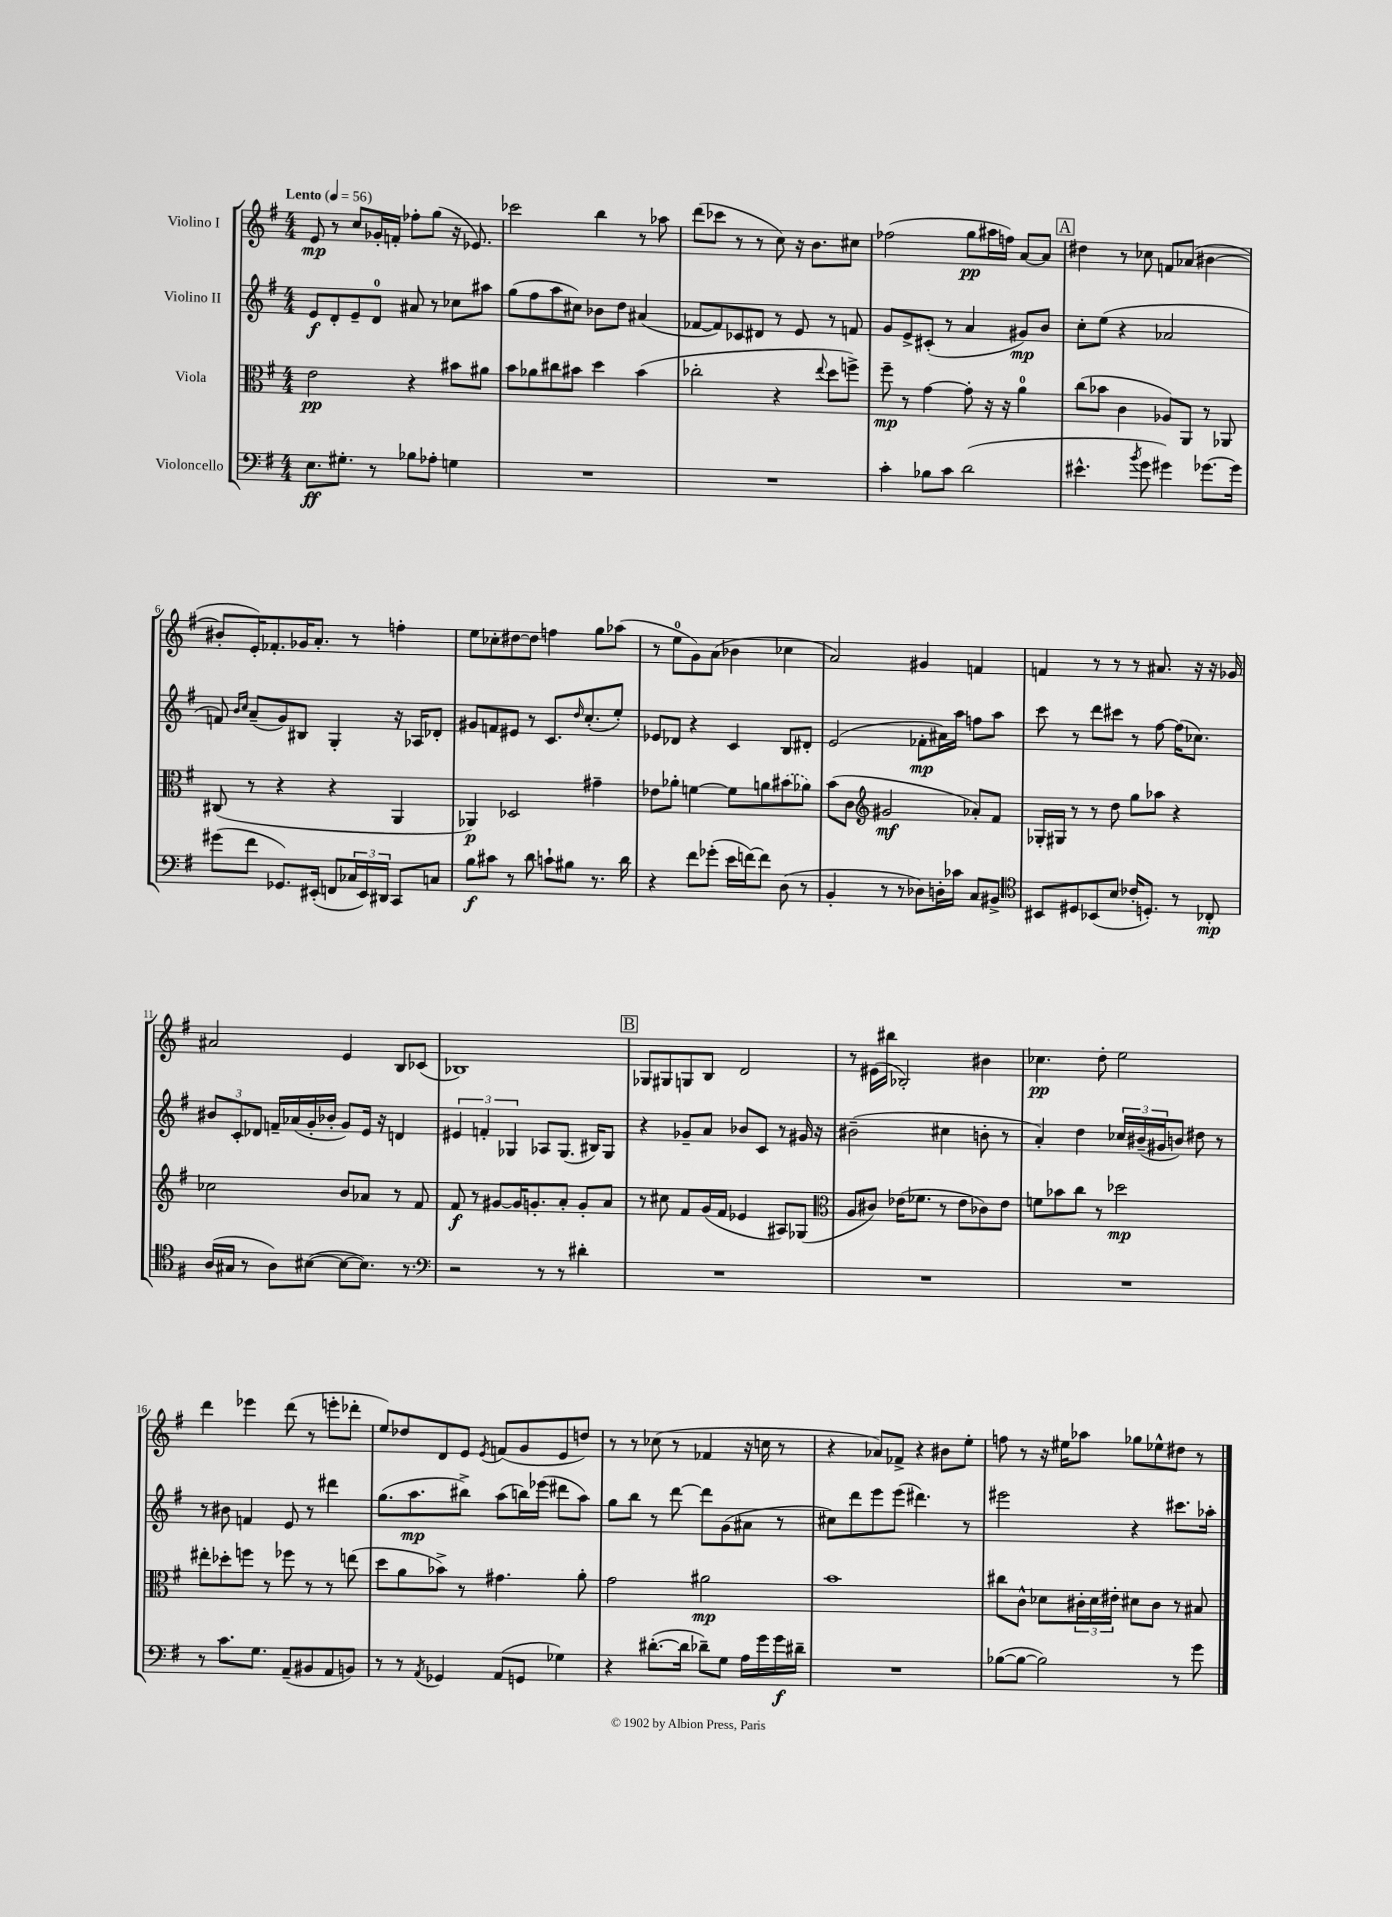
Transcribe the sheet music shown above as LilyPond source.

<<
\new StaffGroup <<
\new Staff = "s0" \with { instrumentName = "Violino I" } {
    \clef treble \key g \major \numericTimeSignature \time 4/4 \tempo "Lento" 4 = 56
    e'8\mp r8 c''8 ges'16-. f'16-. fes''8-. g''8( r16 ees'8.) |
    ces'''2 b''4 r8 aes''8 |
    d'''8( ces'''8 r8 r8 c''8) r16 b'8. cis''8 |
    fes''2( g''8\pp ais''16 f''16) a'8~ a'8 |
    \mark \markup { \box "A" } dis''4 r8 ces''8 f'8 aes'8( bis'4~ |
    bis'8-. e'16-.) fes'8.-. ges'16 a'8.-. r8 f''4-. |
    e''8 ces''8-. dis''8~ dis''8 f''4 g''8 aes''8( |
    r8 e''8-0 g'8) a'8( bes'4 ces''4 |
    a'2) gis'4 f'4 |
    f'4 r8 r8 r8 ais'8. r16 r16 ges'16 |
    ais'2 e'4 b8 ces'8( |
    bes1) |
    \mark \markup { \box "B" } ges8 gis8 g8 b8 d'2 |
    r8 eis'16( bis''16 bes2-.) bis'4 |
    ces''4.\pp d''8-. e''2 |
    d'''4 ees'''4 d'''8( r8 e'''8-. des'''8-. |
    e''8) des''8 d'8 e'8 \acciaccatura { e'8 } f'8( g'8 e'8 d''8) |
    r8 r8 ces''8( r8 fes'4 r16 c''16 r8 |
    r4 aes'8) fes'8-> r4 bis'8 e''8-. |
    f''8 r8 r16 eis''16 aes''8 ges''8 ees''8-^ dis''8 r8 \bar "|." |
}
\new Staff = "s1" \with { instrumentName = "Violino II" } {
    \clef treble \key g \major \numericTimeSignature \time 4/4
    e'8\f d'8-. e'8-- d'8-0 ais'8 r8 ces''8 ais''8 |
    g''8( fis''8 a''8 cis''8) bes'8 d''8 ais'4( |
    fes'8~ fes'8) ces'8 dis'8 r8 e'8 r8 f'8 |
    g'8 e'8-> cis'8-.( r8 a'4 gis'8\mp) b'8 |
    \mark \markup { \box "A" } c''8-. e''8( r4 aes'2 |
    f'8) \grace { b'16 c''16 } a'8--( g'8) bis8 g4-. r16 aes16 des'8-. |
    gis'8 f'8 eis'8 r8 c'8. \grace { d''16 } c''8.-.( e''8-.) |
    ees'8 des'8 r4 c'4 b8 dis'8-. |
    e'2( fes'8-.\mp ais'16) a''16 f''8 a''8 |
    c'''8 r8 d'''8 cis'''8 r8 fis''8~ fis''16( ces''8.) |
    \tuplet 3/2 { bis'8 c'8-. des'8 } f'16-- aes'16( g'16-. bes'16-. g'8) e'16 r16 d'4 |
    \tuplet 3/2 { eis'4 f'4-. ges4 } aes8 ges8.( bis16) ges8 |
    \mark \markup { \box "B" } r4 ges'8-- a'8 bes'8 c'8 r8 gis'16 r16 |
    bis'2--( cis''4 b'8-. r8 |
    a'4-.) d''4 \tuplet 3/2 { ces''16 bis'16--( gis'16 } b'8) dis''8 r8 |
    r8 bis'8 f'4 e'8 r8 dis'''4 |
    g''8.( a''8.\mp bis''8->) a''8( b''16) ees'''16( dis'''8 a''8) |
    g''8 b''8 r8 d'''8~ d'''8 g'8( ais'8 r8 |
    cis''8) d'''8 e'''8 e'''8( dis'''4.) r8 |
    eis'''2 r4 cis'''8. aes''16-. \bar "|." |
}
\new Staff = "s2" \with { instrumentName = "Viola" } {
    \clef alto \key g \major \numericTimeSignature \time 4/4
    e'2\pp r4 bis'8 ais'8 |
    b'8 aes'8 cis''8 bis'8 d''4 bis'4( |
    ces''2-. r4 \appoggiatura { e''8 } d''8 f''8->) |
    fis''8--\mp r8 g'4~ g'8-. r16 r16 a'4-0 |
    \mark \markup { \box "A" } c''8( bes'8 c'4 aes8) a,8 r8 aes,8 |
    cis8( r8 r4 r4 a,4 |
    aes,4\p) des2 gis'4-- |
    ees'8 aes'8-. f'4~ f'8 a'8 \once \slurDashed bis'8( aes'8) |
    b'8( c'8 \clef treble gis'2\mf aes'8-.) fis'8 |
    ges16-. gis16 r8 r8 d''8 g''8 aes''8 r4 |
    ces''2 b'8 aes'8 r8 fis'8 |
    fis'8\f r8 gis'8~ gis'16 g'8.-. a'8-. g'8-. a'8 |
    \mark \markup { \box "B" } r8 cis''8 fis'8 g'16( fis'16 ees'4 ais8) ges8( |
    \clef alto a8 cis'8) ees'16( fes'8. r8 ees'8 ces'8) ees'8 |
    f'8 bes'8 c''8 r8 des''2\mp |
    eis''8-. des''8-. f''8 r8 fes''8 r8 r8 e''8( |
    d''8 a'8 bes'8->) r8 gis'4. a'8-. |
    g'2 ais'2\mp |
    b'1 |
    cis''8 c'8-^ des'8 \tuplet 3/2 { cis'16-. des'16 eis'16-. } dis'8 cis'8 r8 bis8 \bar "|." |
}
\new Staff = "s3" \with { instrumentName = "Violoncello" } {
    \clef bass \key g \major \numericTimeSignature \time 4/4
    e8.\ff gis8.-. r8 bes8 aes8-. g4 |
    R1 |
    R1 |
    c'4-. bes8 c'8 d'2( |
    \mark \markup { \box "A" } eis'4.-^ \acciaccatura { b'8 } g'8 gis'4) ges'8.~ ges'16 |
    gis'8( fis'8 ges,8.) eis,16-.( f,8 \tuplet 3/2 { ces16 eis,16) dis,16 } c,8 c8 |
    b8\f cis'8 r8 d'8 c'8-! bis8 r8. d'16 |
    r4 fis'8 ges'8-.( e'16 f'16~) f'8 d8( r8 |
    b,4-. r8 r8 des8) d16-. ces'16 c8 bis,8-> |
    \clef tenor bis,8 dis8 bes,8( b8 ces'16-. d8.-.) r8 ces8-.\mp |
    a16( gis16 r8 a8) bis8~( bis8~ bis8.) r8. |
    \clef bass r2 r8 r8 dis'4-. |
    \mark \markup { \box "B" } R1 |
    R1 |
    R1 |
    r8 c'8. g8. a,8--( bis,8 a,8 b,8) |
    r8 r8 \acciaccatura { a,8 } ges,4 a,8( g,8 ges4) |
    r4 dis'8.~-.( dis'16 des'8--) g8 a16 g'16 g'16\f dis'16-- |
    R1 |
    bes8~( bes8~ bes2) r8 g'8 \bar "|." |
}
>>
>>
